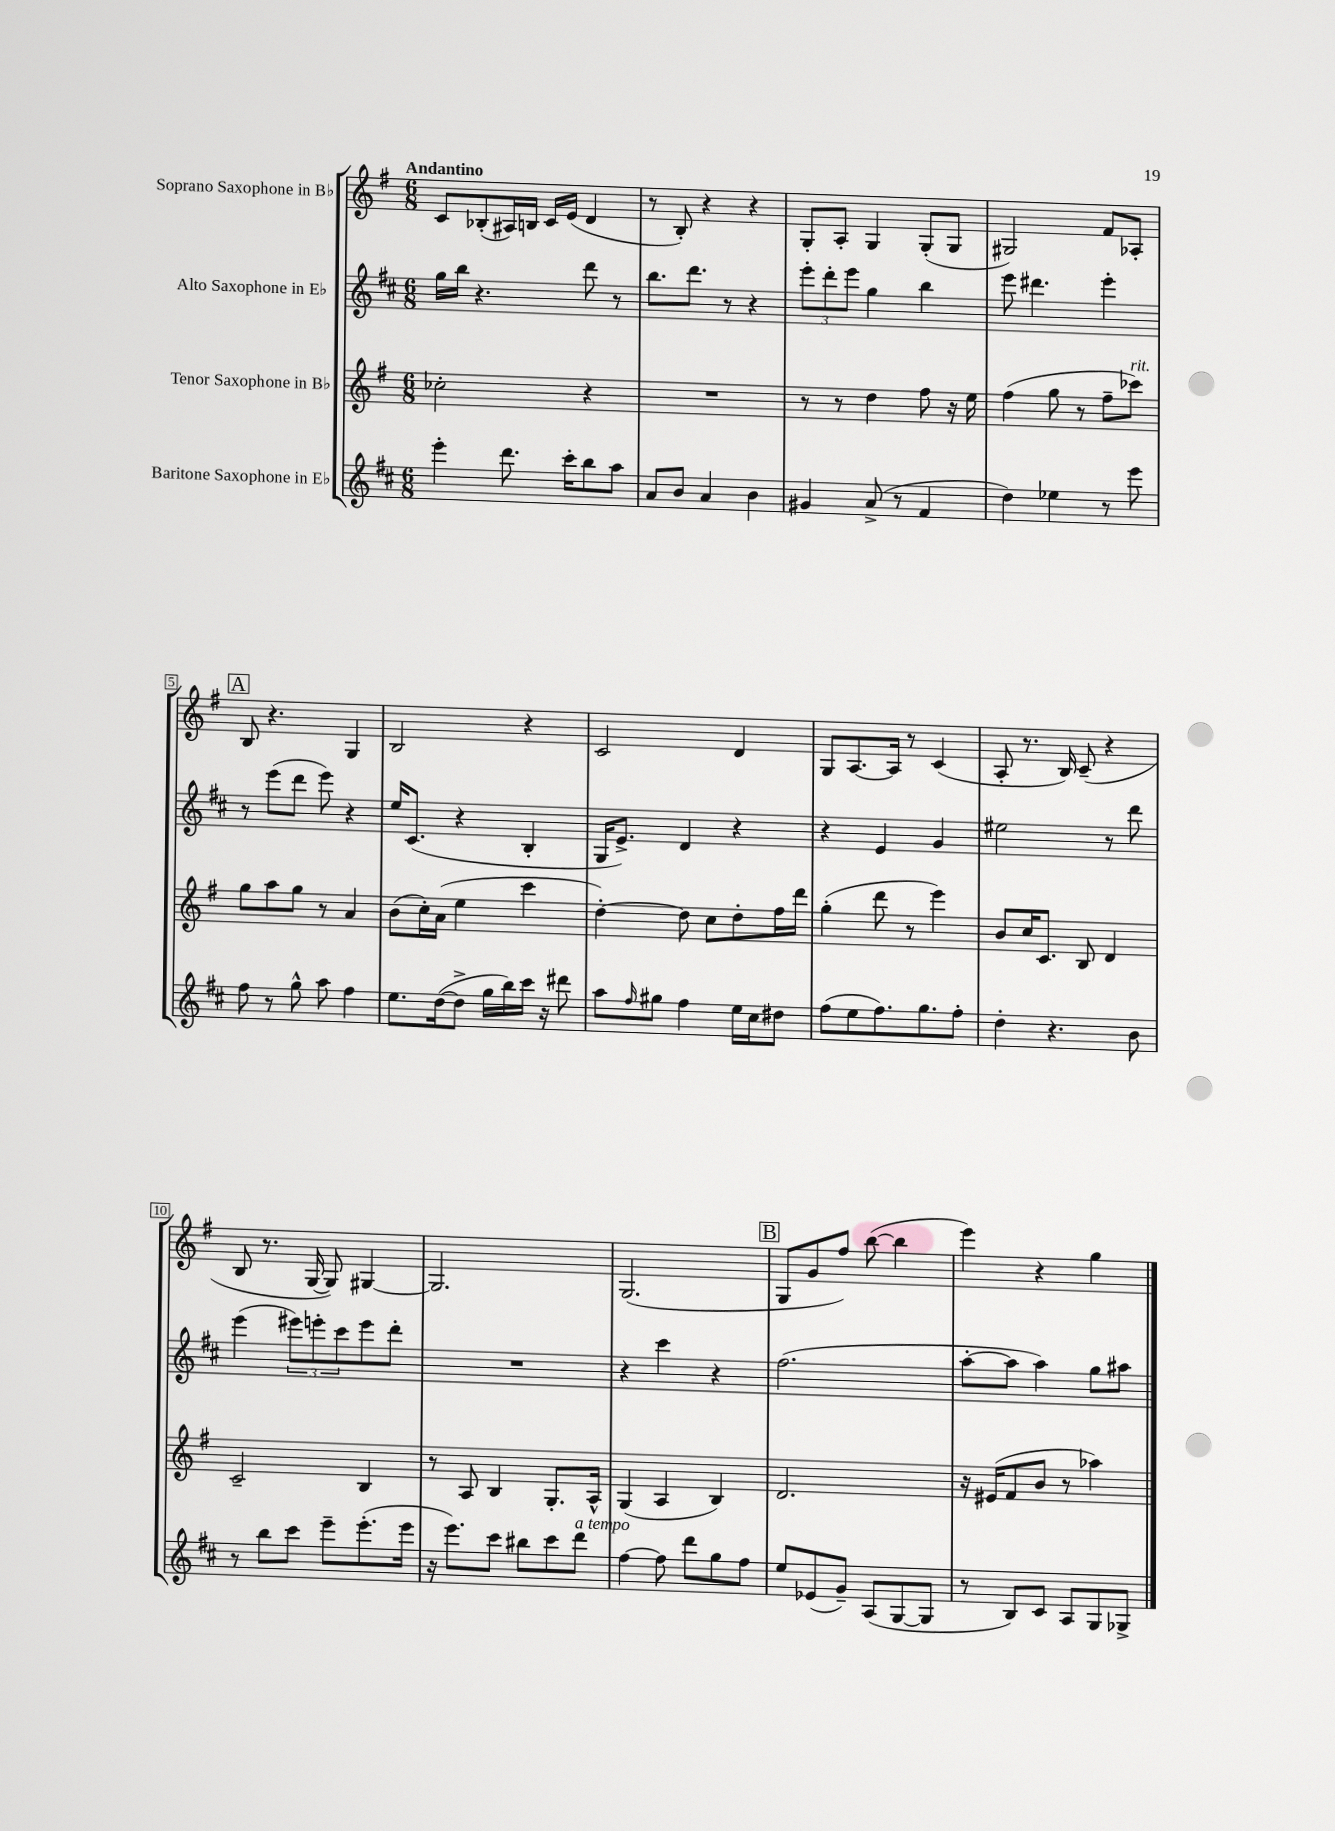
<<
\new StaffGroup <<
\new Staff = "s0" \with { instrumentName = "Soprano Saxophone in Bb" } {
    \clef treble \key g \major \numericTimeSignature \time 6/8 \tempo "Andantino"
    c'8 bes8-.( ais16) b16 c'16 e'16( d'4 |
    r8 b8-.) r4 r4 |
    g8-. a8-. g4 g8-.( g8 |
    gis2) fis'8 aes8-. |
    \mark \markup { \box "A" } b8 r4. g4 |
    b2 r4 |
    c'2 d'4 |
    g8 a8.~ a16 r8 c'4( |
    a8-. r8. b16) c'8--( r4 |
    b8 r8. g16~ g8) gis4~ |
    gis2. |
    g2.( |
    \mark \markup { \box "B" } g8 g'8 fis''8) b''8~( b''4 |
    e'''4) r4 g''4 \bar "|." |
}
\new Staff = "s1" \with { instrumentName = "Alto Saxophone in Eb" } {
    \clef treble \key d \major \numericTimeSignature \time 6/8
    g''16 b''16 r4. d'''8 r8 |
    b''8. d'''8. r8 r4 |
    \tuplet 3/2 { e'''8-. d'''8-. e'''8 } g''4 b''4 |
    e'''8 dis'''4. e'''4-. |
    \mark \markup { \box "A" } r8 e'''8( d'''8 e'''8) r4 |
    e''16 cis'8.( r4 b4-. |
    g16 e'8.->) d'4 r4 |
    r4 e'4 g'4 |
    eis''2 r8 d'''8 |
    e'''4( \tuplet 3/2 { eis'''8) e'''8-. cis'''8 } e'''8 d'''8-. |
    R2. |
    r4 cis'''4 r4 |
    \mark \markup { \box "B" } fis''2.( |
    a''8~-. a''8 a''4) g''8 ais''8 \bar "|." |
}
\new Staff = "s2" \with { instrumentName = "Tenor Saxophone in Bb" } {
    \clef treble \key g \major \numericTimeSignature \time 6/8
    ces''2-. r4 |
    R2. |
    r8 r8 d''4 fis''8 r16 e''16 |
    fis''4( g''8 r8 fis''8-- ces'''8^\markup { \italic "rit." }) |
    \mark \markup { \box "A" } g''8 a''8 g''8 r8 a'4 |
    b'8( c''16-.) a'16( e''4 c'''4 |
    d''4~-.) d''8 c''8 d''8-. fis''16 d'''16 |
    g''4-.( d'''8 r8 e'''4) |
    b'8 c''16 c'8. b8 d'4 |
    c'2-- b4 |
    r8 a8 b4 g8.-. a16-^ |
    g4( a4 b4) |
    \mark \markup { \box "B" } d'2. |
    r16 eis'16( fis'8 b'8 r8 aes''4) \bar "|." |
}
\new Staff = "s3" \with { instrumentName = "Baritone Saxophone in Eb" } {
    \clef treble \key d \major \numericTimeSignature \time 6/8
    e'''4-. d'''8. cis'''16-. b''8 a''8 |
    a'8 b'8 a'4 b'4 |
    gis'4 a'8->( r8 fis'4 |
    d''4) ees''4 r8 e'''8 |
    \mark \markup { \box "A" } fis''8 r8 g''8-^ a''8 fis''4 |
    e''8. d''16~( d''8-> g''16 b''16) cis'''16 r16 dis'''8 |
    a''8 \grace { fis''16 } gis''8 fis''4 e''16 cis''16 dis''8 |
    fis''8( e''8 fis''8.) g''8. fis''8-. |
    d''4-. r4. b'8 |
    r8 b''8 cis'''8 e'''8-- e'''8.-.( e'''16 |
    r16 e'''8.) cis'''8 bis''8 cis'''8 d'''8^\markup { \italic "a tempo" } |
    fis''4~ fis''8 d'''8 g''8 fis''8 |
    \mark \markup { \box "B" } e''8 ees'8( g'8--) a8( g8~ g8 |
    r8 b8) cis'8 a8 g8 ges8-> \bar "|." |
}
>>
>>
\layout { \context { \Score \override BarNumber.stencil = #(make-stencil-boxer 0.1 0.3 ly:text-interface::print) } }
